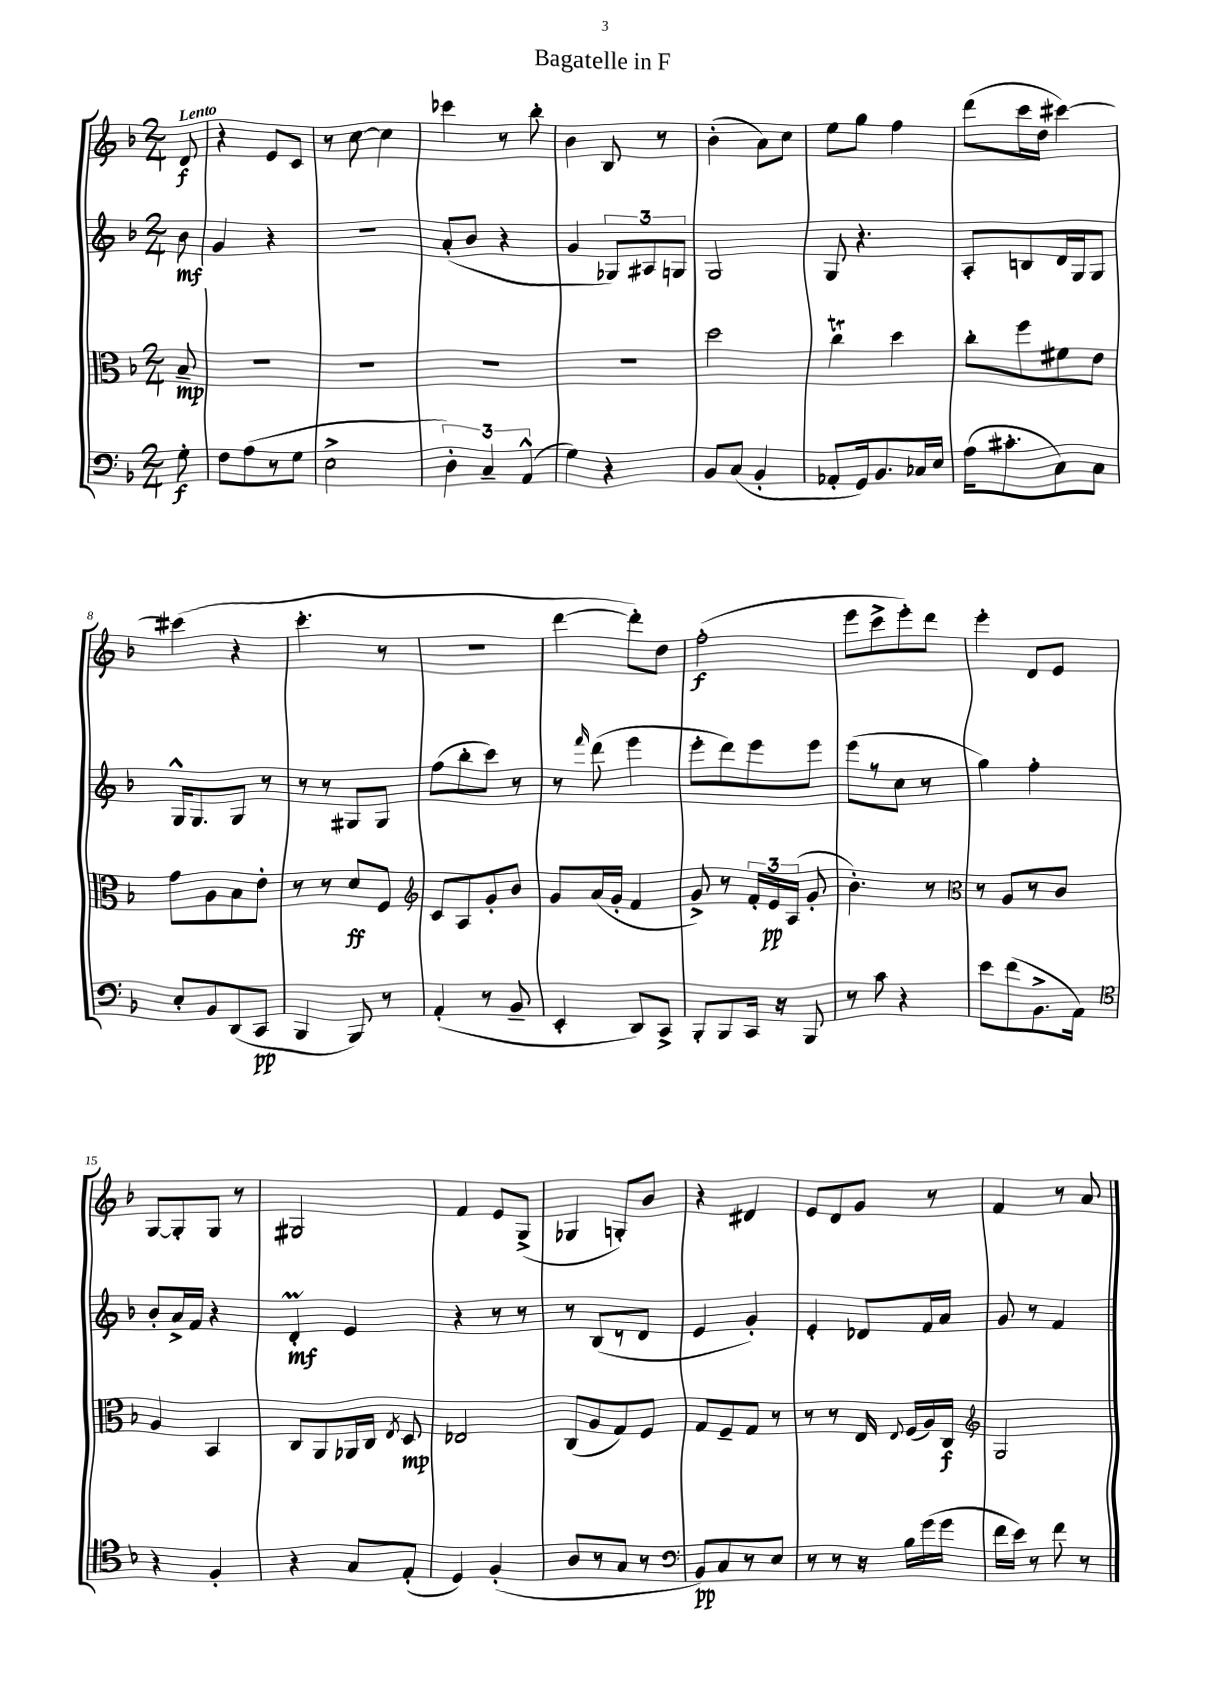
\header { title = "Bagatelle in F" }
<<
\new StaffGroup <<
\new Staff = "s0" {
    \clef treble \key f \major \numericTimeSignature \time 2/4 \partial 8 \tempo "Lento"
    \autoBeamOff d'8\f |
    r4 e'8[ c'8] |
    r8 c''8~ c''4 |
    ces'''4 r8 bes''8-. |
    bes'4 bes8 r8 |
    bes'4-.( a'8[) c''8] |
    e''8[ g''8] f''4 |
    d'''8[( c'''16 d''16] cis'''4~) |
    cis'''4( r4 |
    c'''4.-. r8 |
    R2 |
    d'''4~ d'''8[-.) d''8] |
    f''2-.\f( |
    e'''8[ c'''8-> e'''8-.) d'''8] |
    e'''4-. d'8[ e'8] |
    g8[~ g8-. g8] r8 |
    gis2 |
    f'4 e'8[ g8]->( |
    ges4 g8[-.) bes'8] |
    r4 dis'4 |
    e'8[ d'8 g'8] r8 |
    f'4 r8 a'8 \bar "|." |
}
\new Staff = "s1" {
    \clef treble \key f \major \numericTimeSignature \time 2/4 \partial 8
    \autoBeamOff bes'8\mf |
    g'4 r4 |
    r2 |
    a'8[-.( bes'8] r4 |
    g'4 \tuplet 3/2 { ges8[) ais8 g8] } |
    g2 |
    g8 r4. |
    a8[-. b8 d'16 g16 g8] |
    g16[-^ g8. g8] r8 |
    r8 r8 gis8[ gis8] |
    f''8[( bes''8-. c'''8]) r8 |
    r8 \grace { f'''16 } d'''8( e'''4 |
    e'''8[-. d'''8) e'''8 e'''8] |
    e'''8[( r8 c''8] r8 |
    g''4) f''4-. |
    bes'8[-. a'16-> f'16] r4 |
    d'4-.\prall\mf e'4 |
    r4 r8 r8 |
    r8 bes8[( r8 d'8] |
    e'4 g'4-.) |
    e'4-. des'8[ f'16 a'16] |
    g'8 r8 f'4 \bar "|." |
}
\new Staff = "s2" {
    \clef alto \key f \major \numericTimeSignature \time 2/4 \partial 8
    \autoBeamOff bes8--\mp |
    R2 |
    R2 |
    R2 |
    R2 |
    d''2 |
    c''4\trill d''4 |
    c''8[-. f''8 fis'8 e'8] |
    g'8[ a8 bes8 e'8]-. |
    r8 r8 d'8[\ff f8] |
    \clef treble c'8[ a8 g'8-. bes'8] |
    g'8[ a'16( g'16]-. f'4 |
    g'8->) r8 \tuplet 3/2 { f'16[-. e'16\pp a16]( } g'8-. |
    bes'4.-.) r8 |
    \clef alto r8 a8[ r8 c'8] |
    a4 bes,4 |
    c8[ a,8 aes,16 c16] \acciaccatura { e8 } d8\mp |
    ees2 |
    c8[( a8 g8) f8] |
    g8[ f8-- g8] r8 |
    r8 r8 e16 \appoggiatura { e8 } f16[( a16) c16]\f |
    \clef treble g2 \bar "|." |
}
\new Staff = "s3" {
    \clef bass \key f \major \numericTimeSignature \time 2/4 \partial 8
    \autoBeamOff g8-.\f |
    f8[ a8( r8 g8] |
    e2-> |
    \tuplet 3/2 { d4-.) c4-- a,4-^( } |
    g4) r4 |
    bes,8[ c8]( bes,4-. |
    aes,8[-. g,16) bes,8. ces16 e16] |
    a16[( cis'8.-. c8) c8] |
    e8[-. bes,8 d,8( c,8]\pp |
    bes,,4 bes,,8) r8 |
    a,4-.( r8 bes,8-- |
    e,4-. d,8[) c,8]-> |
    bes,,8[-. bes,,8 c,16] r16 bes,,8 |
    r8 c'8 r4 |
    e'8[ f'8( bes,8.-> a,16]) |
    \clef tenor r4 f4-. |
    r4 g8[ e8]-.( |
    d4) f4-.( |
    a8[ r8 g8] r8 |
    \clef bass bes,8[\pp) c8 r8 e8] |
    r8 r8 r16 bes16[ g'16( g'16] |
    f'16[ e'16]) r8 f'8 r8 \bar "|." |
}
>>
>>
